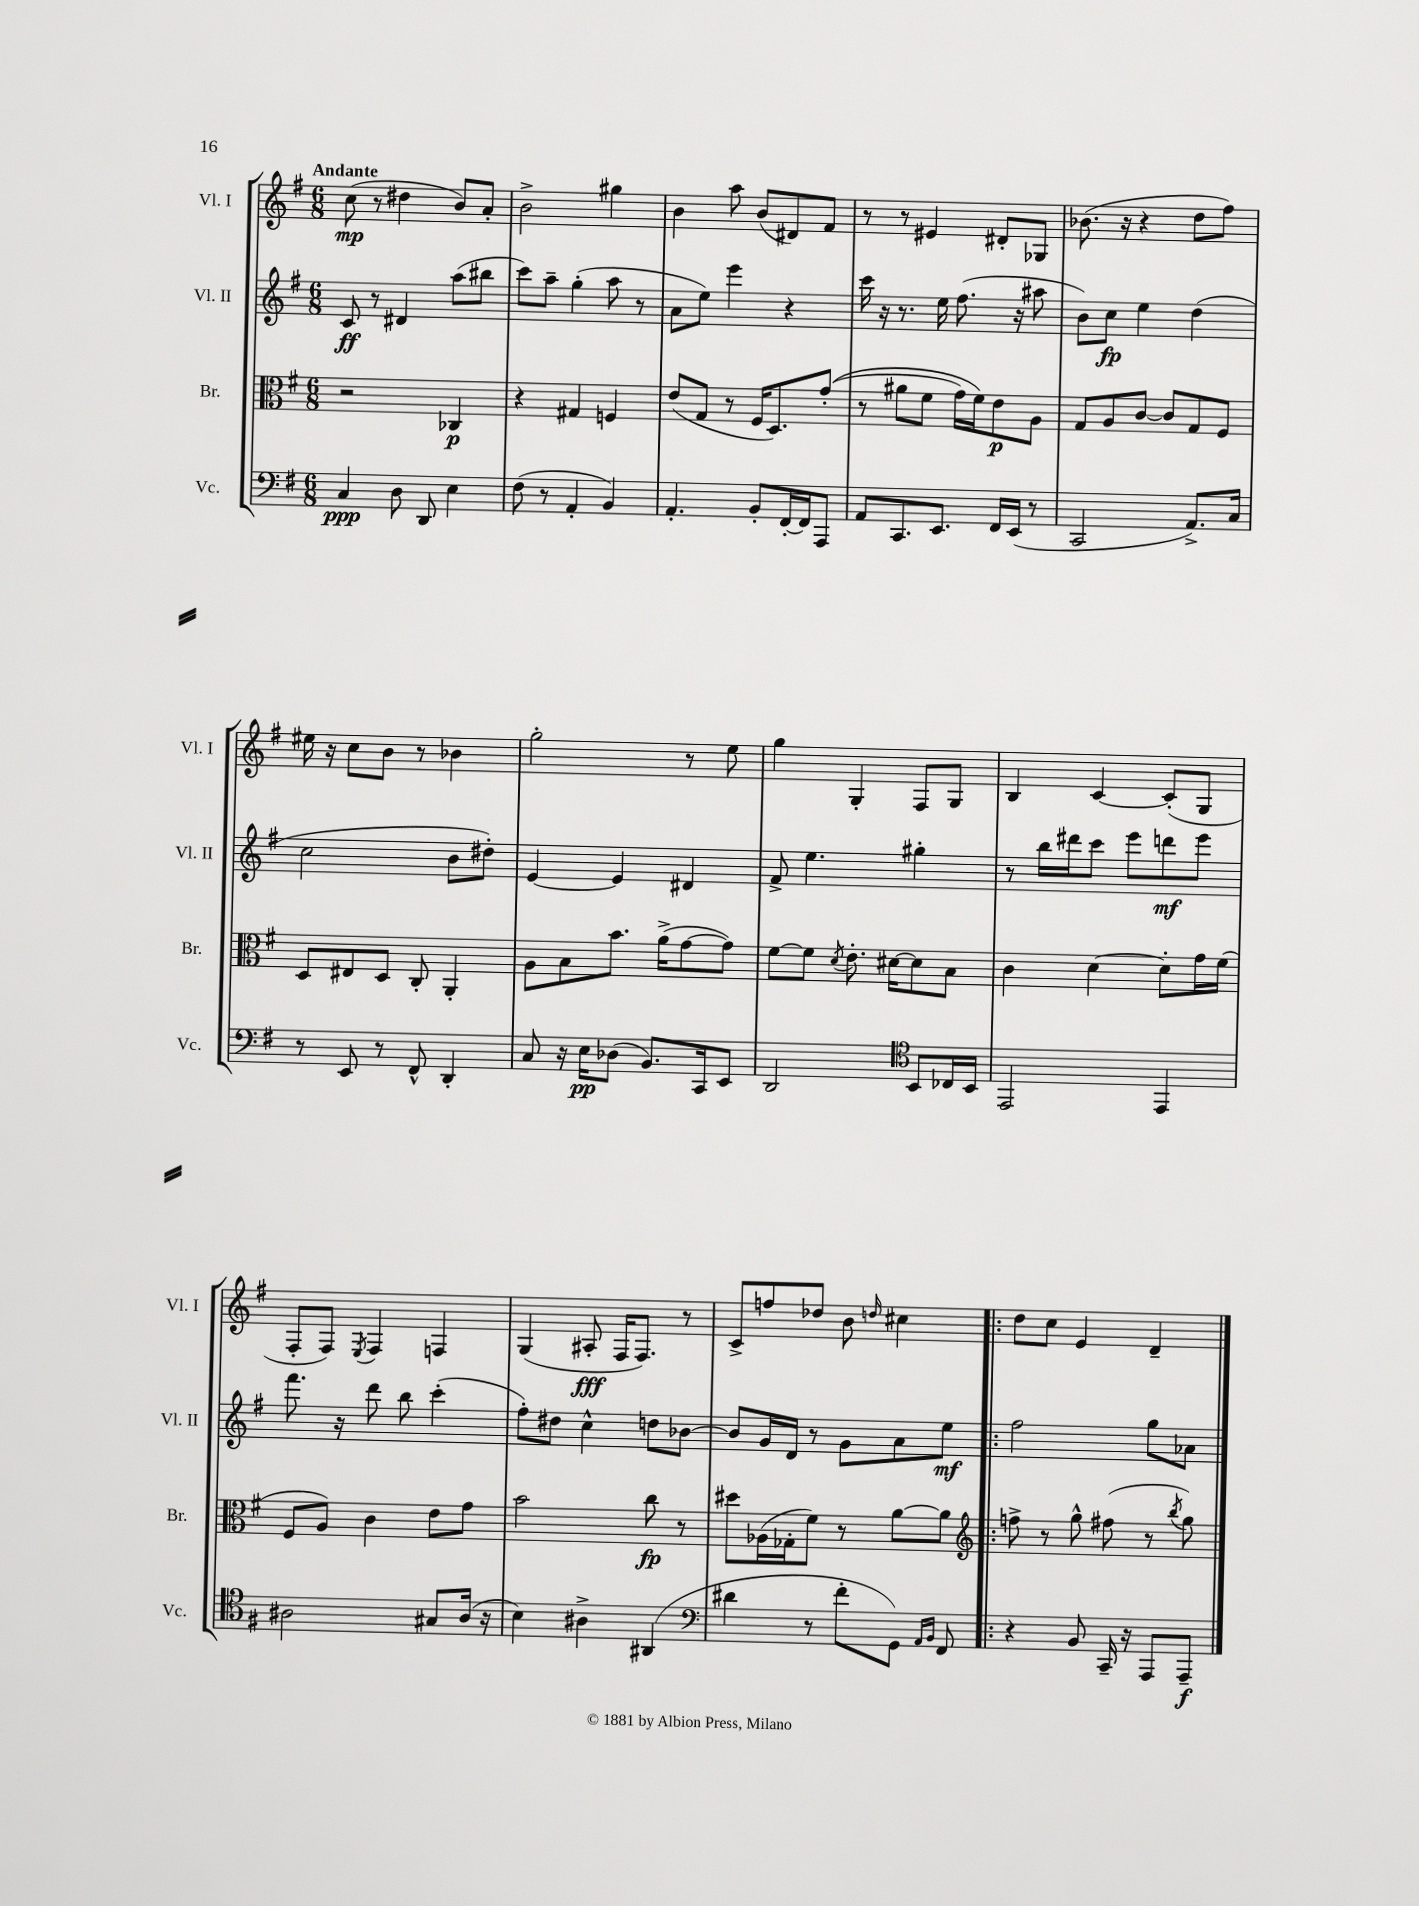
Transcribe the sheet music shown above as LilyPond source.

<<
\new StaffGroup <<
\new Staff = "s0" \with { instrumentName = "Vl. I" shortInstrumentName = "Vl. I" } {
    \clef treble \key g \major \numericTimeSignature \time 6/8 \tempo "Andante"
    \autoBeamOff c''8\mp( r8 dis''4 b'8[) a'8]-. |
    b'2-> gis''4 |
    b'4 a''8 b'8[( dis'8) fis'8] |
    r8 r8 eis'4 dis'8[-. ges8] |
    bes'8.( r16 r4 d''8[ fis''8]) |
    eis''16 r16 c''8[ b'8] r8 bes'4 |
    g''2-. r8 e''8 |
    g''4 g4-. fis8[ g8] |
    b4 c'4~ c'8[-.( g8] |
    fis8[-. fis8]) \acciaccatura { e8 } fis4 f4 |
    g4( ais8-.\fff fis16[ fis8.]) r8 |
    c'8[-> f''8 des''8] b'8 \grace { d''16 } cis''4 |
    \bar ".|:" d''8[ c''8] e'4 d'4-- \bar "|." |
}
\new Staff = "s1" \with { instrumentName = "Vl. II" shortInstrumentName = "Vl. II" } {
    \clef treble \key g \major \numericTimeSignature \time 6/8
    \autoBeamOff c'8\ff r8 dis'4 a''8[( bis''8] |
    c'''8[) a''8]-- g''4-.( a''8 r8 |
    a'8[ e''8]) e'''4 r4 |
    c'''16 r16 r8. e''16 fis''8.( r16 ais''8 |
    b'8[) c''8]\fp e''4 d''4( |
    c''2 b'8[ dis''8]-.) |
    e'4~ e'4 dis'4 |
    fis'8-> e''4. gis''4-. |
    r8 b''16[ dis'''16 c'''8] e'''8[ d'''8\mf e'''8] |
    fis'''8. r16 d'''8 b''8 c'''4-.( |
    fis''8[-.) dis''8] c''4-^ d''8[ bes'8]~ |
    bes'8[ g'16 d'16] r8 g'8[ a'8 e''8]\mf |
    \bar ".|:" fis''2 g''8[ aes'8] \bar "|." |
}
\new Staff = "s2" \with { instrumentName = "Br." shortInstrumentName = "Br." } {
    \clef alto \key g \major \numericTimeSignature \time 6/8
    \autoBeamOff r2 ces4\p |
    r4 gis4 f4 |
    e'8[( g8] r8 fis16[ d8.) g'8]-.(\( |
    r8 ais'8[ fis'8] g'16[) fis'16\) e'8\p a8] |
    g8[ a8 c'8]~ c'8[ g8 fis8] |
    d8[ eis8 d8] c8-. a,4-. |
    a8[ b8 b'8.] a'16[->( g'8~ g'8]) |
    fis'8[~ fis'8] \acciaccatura { d'8 } e'8.-. dis'16[~ dis'8 b8] |
    c'4 d'4~ d'8[-. g'16 fis'16]( |
    fis8[ a8]) c'4 e'8[ g'8] |
    b'2 c''8\fp r8 |
    dis''8[ aes16( ges16-. fis'8]) r8 a'8[~ a'8] |
    \clef treble \bar ".|:" f''8-> r8 g''8-^ fis''8( r8 \acciaccatura { b''8 } g''8) \bar "|." |
}
\new Staff = "s3" \with { instrumentName = "Vc." shortInstrumentName = "Vc." } {
    \clef bass \key g \major \numericTimeSignature \time 6/8
    \autoBeamOff c4\ppp d8 d,8 e4 |
    fis8( r8 a,4-. b,4) |
    a,4.-. b,8[-. fis,16~-. fis,16 a,,8] |
    a,8[ c,8. e,8.] fis,16[ e,16]( r8 |
    c,2 a,8.[->) c16] |
    r8 e,8 r8 fis,8-^ d,4-. |
    c8 r16 e16[\pp des8]( b,8.[) c,16 e,8] |
    d,2 \clef tenor b,8[ ces16 b,16] |
    e,2 e,4 |
    ais2 gis8[ ais16]( r16 |
    b4) ais4-> ais,4( |
    \clef bass dis'4 r8 fis'8[-. g,8]) \grace { a,16[ b,16] } fis,8 |
    \bar ".|:" r4 b,8 c,16-- r16 a,,8[ a,,8]--\f \bar "|." |
}
>>
>>
\layout { \context { \Score \remove "Bar_number_engraver" } }
